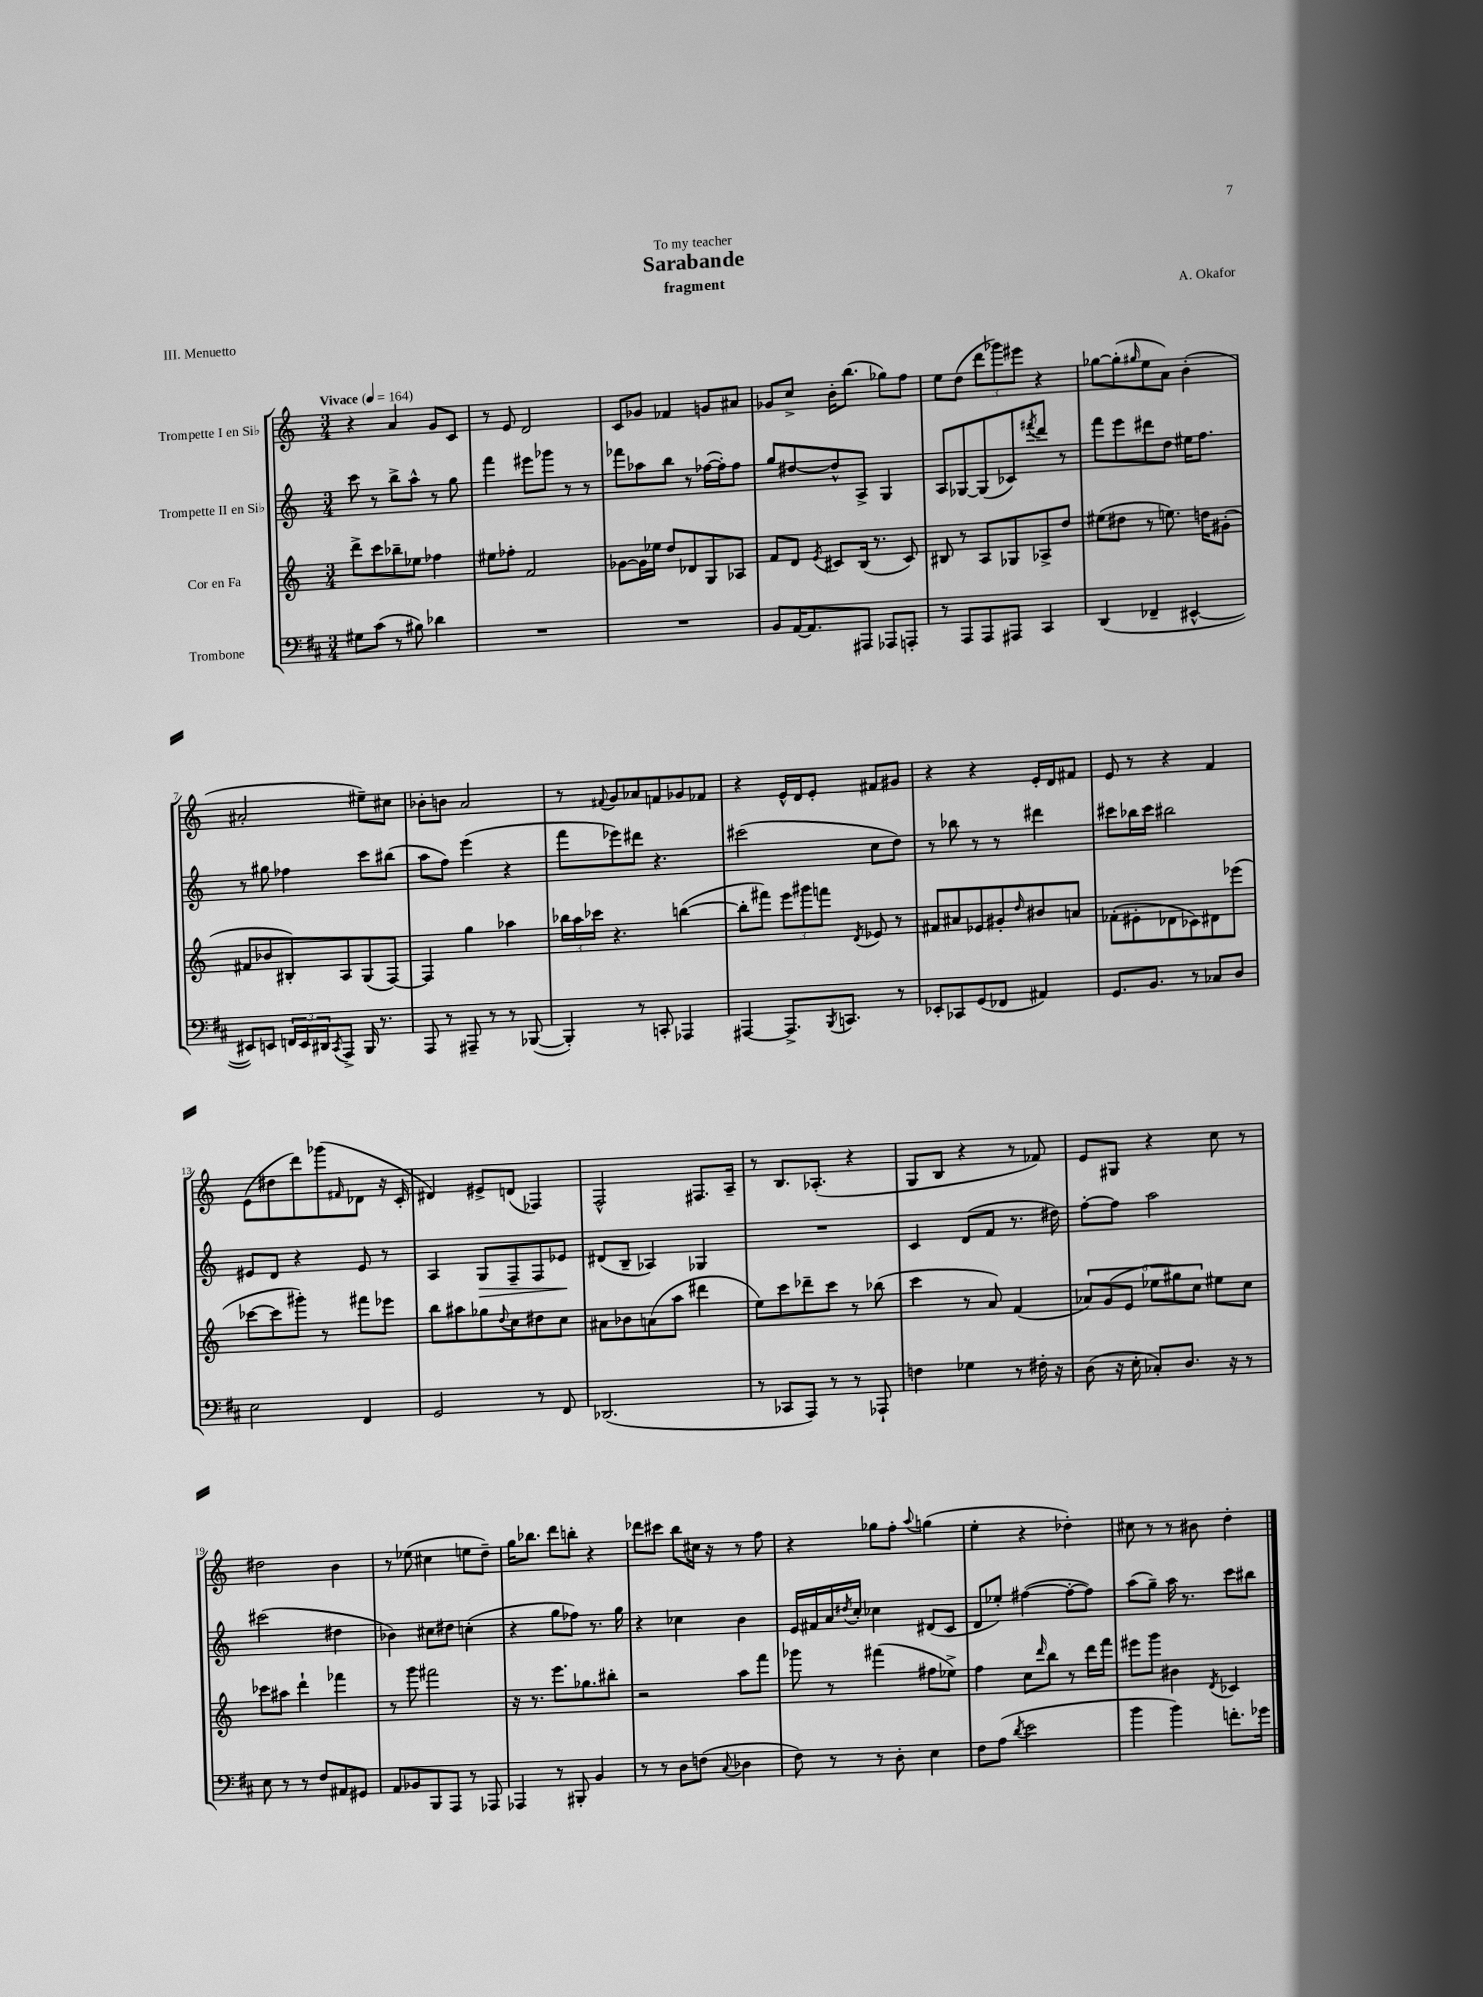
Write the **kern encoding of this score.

**kern	**kern	**kern	**kern
*staff4	*staff3	*staff2	*staff1
*clefF4	*clefG2	*clefG2	*clefG2
*k[f#c#]	*k[]	*k[]	*k[]
*M3/4	*M3/4	*M3/4	*M3/4
*MM164	*MM164	*MM164	*MM164
8G#\L	8ddd^\L	8ccc\	4r
(8c#\J	8ccc\	8r	.
8r	8bb-~\	8bb^\L	4a/
8B#\)	8ee-\J	8aa^^\J	.
4d-\	4ff-\	8r	8g/L
.	.	8gg\	8c/J
=	=	=	=
2.r	8ee#\L	4fff\	8r
.	8ff-'\J	.	8e/
.	2f/	8eee#\L	2d/
.	.	8ggg-\J	.
.	.	8r	.
.	.	8r	.
=	=	=	=
2.r	[8g-\L	8fff-\L	8c/L
.	16g-\]L	8aa-\	8g-/J
.	16ee-\JJ	.	.
.	8dd/L	8bb\J	4f-/
.	8d-/	8r	.
.	8G/	([16ff-\LL	8g/L
.	.	16ff-'\]J)	.
.	8A-/J	8ff-\J	8a#/J
=	=	=	=
8BB/L	8f/L	8gg/L	8g-/L
[16AA/K	8d/J	[8dd#/	8cc^/J
8.AA/]	.	.	.
.	8qe/	.	.
.	8c#/L	8dd#^^/]	16b'\LK
.	.	.	(8.bb\J
8AAA#/J	(16B/Jk	8A^/J	.
.	8.r	.	.
8AAA-/L	.	4G/	8gg-\L)
8AAA'/J	8c#/)	.	8ff\J
=	=	=	=
8r	8B#/	8A/L	8ee\L
8AAA/L	8r	[8G-/	(8dd\J
8AAA/	8A/L	(8G-/]	12ddd\L
.	.	.	12ggg-\)
8AAA#/J	8G-/	8c-/)	.
.	.	.	12eee#\J
.	.	8qfff#/	.
4CC#/	8A-^/	8ddd/J	4r
.	8dd/J	8r	.
=	=	=	=
(4DD/	(8ee#\L	8fff\L	[8gg-\L
.	8dd#\J	8eee\	(8gg-'\]
.	.	.	16qqgg#/
4FF-~/	8r	8ddd#\	8ee\
.	8.ee\)	8dd\J	8a\J)
[4EE#^^/	.	16ee#\LK	(4b'\
.	16dd\LK	8.ff\J	.
.	(8g#'\J	.	.
=	=	=	=
8EE#/]L)	8f#/L	8r	2a#'/
8EE/J	8b-/	8gg#\	.
24FF/LL	8B#'/)	4ff-\	.
24EE/	.	.	.
24DD#/J	.	.	.
8qCC#/	.	.	.
8AAA^/J	8A/	.	.
16BBB/	(8G/	8ccc\L	8ee#~\L)
8.r	.	.	.
.	[8F/J)	(8bb#\J	8cc#\J
=	=	=	=
8AAA/	4F/]	8aa\L	8b-'\L
8r	.	8ff\J)	8b\J
8AAA#~/	4gg\	(4eee\	2a/
8r	.	.	.
8r	4aa-\	4r	.
([8BBB-/	.	.	.
=	=	=	=
4BBB-'/])	24bb-\LL	8fff\L	8r
.	24aa\	.	.
.	24ccc-\JJ	.	.
.	.	.	8qqf#/
.	4.r	8eee-\)	8g/L
8r	.	8ddd#\J	8a-/
8CC'/	.	4.r	8f/
4AAA-/	([4bb\	.	8g-/
.	.	.	8f-/J
=	=	=	=
[4AAA#/	8bb'\]L	(2ccc#\	4r
.	8fff#\J)	.	.
8.AAA#^/]L	12eee\L	.	16e^^/LL
.	.	.	16d/J
.	12ggg#\	.	.
.	.	.	8e'/J
.	12fff\J	.	.
8qBBB/	.	.	.
8.CC/J	.	.	.
.	8qd/	.	.
.	8e-/	8cc\L	8f#/L
8r	8r	8dd\J)	8g#/J
=	=	=	=
8EE-'/L	8f#/L	8r	4r
8CC-/	8a#/	8bb-\	.
(8GG/	8e-/	8r	4r
8FF-/J	8g#'/	8r	.
.	16qqdd/	.	.
4AA#/)	8b#/	4ddd#\	16e'/LL
.	.	.	16d/J
.	8a/J	.	8f#/J
=	=	=	=
8.GG/L	(8f-'\L	8ccc#\L	8e/
.	8e#'\	16bb-\L	8r
8.BB/J	.	16ccc#\JJ	.
.	8d-\	2bb#\	4r
8r	8c-\)	.	.
8C-/L	8d#\	.	4f/
8D/J	(8eee-\J	.	.
=	=	=	=
2E\	[8ccc-\L	8e#/L	(8e\L
.	8ccc-\]	8d/J	8dd#\
.	8ggg#'\J)	4r	8ddd\)
.	8r	.	(8ggg-\
.	.	.	16qqf#/
4FF#/	8fff#\L	8e#/	8d-\J
.	8eee-\J	8r	16r
.	.	.	16c'/
=	=	=	=
2GG/	8bb\L	4A/	4d#/)
.	8aa#\	.	.
.	8gg-\	8G/L	8e#^/L
.	8qqdd/	.	.
.	8cc\	8F~/	(8d/J
8r	8dd#\	8F/	4F-/)
8FF#/	8cc\J	8e-/J	.
=	=	=	=
(2.DD-/	8a#\L	(8d#/L	2F^^/
.	8b-\	8B~/J	.
.	(8a\	4A-/)	.
.	8aa\J	.	.
.	4ddd#\	4G-/	8.F#/L
.	.	.	16A~/Jk
=	=	=	=
8r	8ee\L)	2.r	8r
8CC-/L	8ccc\	.	8.B/L
8AAA/J)	8ddd-~\	.	.
.	.	.	(8.A-'/J
8r	8ccc\J	.	.
8r	8r	.	4r
8AAA-`/	(8bb-\	.	.
=	=	=	=
4F\	4ccc\	4c/	8G/L
.	.	.	8B/J
4G-\	8r	(8d/L	4r
.	8a/)	8f/J	.
8r	(4f/	8.r	8r
16F#'\	.	.	8f-/)
16r	.	16dd#\)	.
=	=	=	=
(8D\	12a-/L)	[8ff'\L	8e/L
.	(12g/	.	.
16r	.	8ff\]J	8G#/J
.	12e/J	.	.
16E'\	.	.	.
8C-'/L)	12ee-\L	2aa\	4r
.	12gg#\)	.	.
8.D/J	.	.	.
.	12cc\J	.	.
.	8ee#\L	.	8cc\
16r	.	.	.
8r	8cc\J	.	8r
=	=	=	=
8E\	8ccc-\L	(2ccc#\	2dd#\
8r	8aa#\J	.	.
8r	4ddd`\	.	.
8F#/L	.	.	.
8AA#/	4fff-\	4dd#\	4b\
8GG#/J	.	.	.
=	=	=	=
8AA/L	8r	4b-\)	8r
8BB-/	8ggg\	.	(8ee-\
8BBB/	2fff#\	8cc#\L	4cc#\
8AAA/J	.	8dd#\J	.
8r	.	(4cc'\	8ee\L
8AAA-/	.	.	8dd~\J)
=	=	=	=
4AAA-/	16r	4r	16gg\LK
.	8.r	.	8.bb-\J
8r	8.eee\L	8gg\L	8ddd\L
8BBB#'/	.	8ff-\J)	8bb'\J
.	8.gg-\	.	.
4BB/	.	8.r	4r
.	8bb#'\J	.	.
.	.	16gg\	.
=	=	=	=
8r	2r	4r	8ddd-\L
8r	.	.	8ccc#\J
8D\L	.	4cc-\	8bb\L
(8F\J	.	.	16cc#\Jk
.	.	.	16r
8qqC#/	.	.	.
4D-\	8aa\L	4b\	8r
.	8fff\J	.	8ff\
=	=	=	=
8F#\)	8ggg-\	16e/LL	4r
.	.	16f#/	.
8r	8r	16a/	.
.	.	8qdd#/	.
.	.	16cc'/JJ	.
8r	(4fff#\	4cc-\	8gg-\L
8D'\	.	.	8ff'\J
.	.	.	8qqaa/
4E\	8ff#\L	(8d#/L	(4gg\
.	8ee-^\J)	8c/J	.
=	=	=	=
8F#\L	4ff\	8d/L	4ee'\
(8A\J	.	8ee-'/J)	.
8qd/	.	.	.
2e\	8cc\L	([4ff#\	4r
.	16qqddd/	.	.
.	8bb\J	.	.
.	8r	8ff#'\_L	4dd-'\)
.	16ddd\LL	8ff#\]J)	.
.	16fff\JJ	.	.
=	=	=	=
4b\	8eee#\L	(8aa\L	8cc#\
.	8ggg\J	8gg~\J)	8r
4b\)	4b#\	16aa\	8r
.	.	8.r	.
.	.	.	8b#\
.	8qd/	.	.
8.f'\L	4c-/	8ccc\L	4dd'\
.	.	8bb#\J	.
16g-\Jk	.	.	.
==	==	==	==
*-	*-	*-	*-
